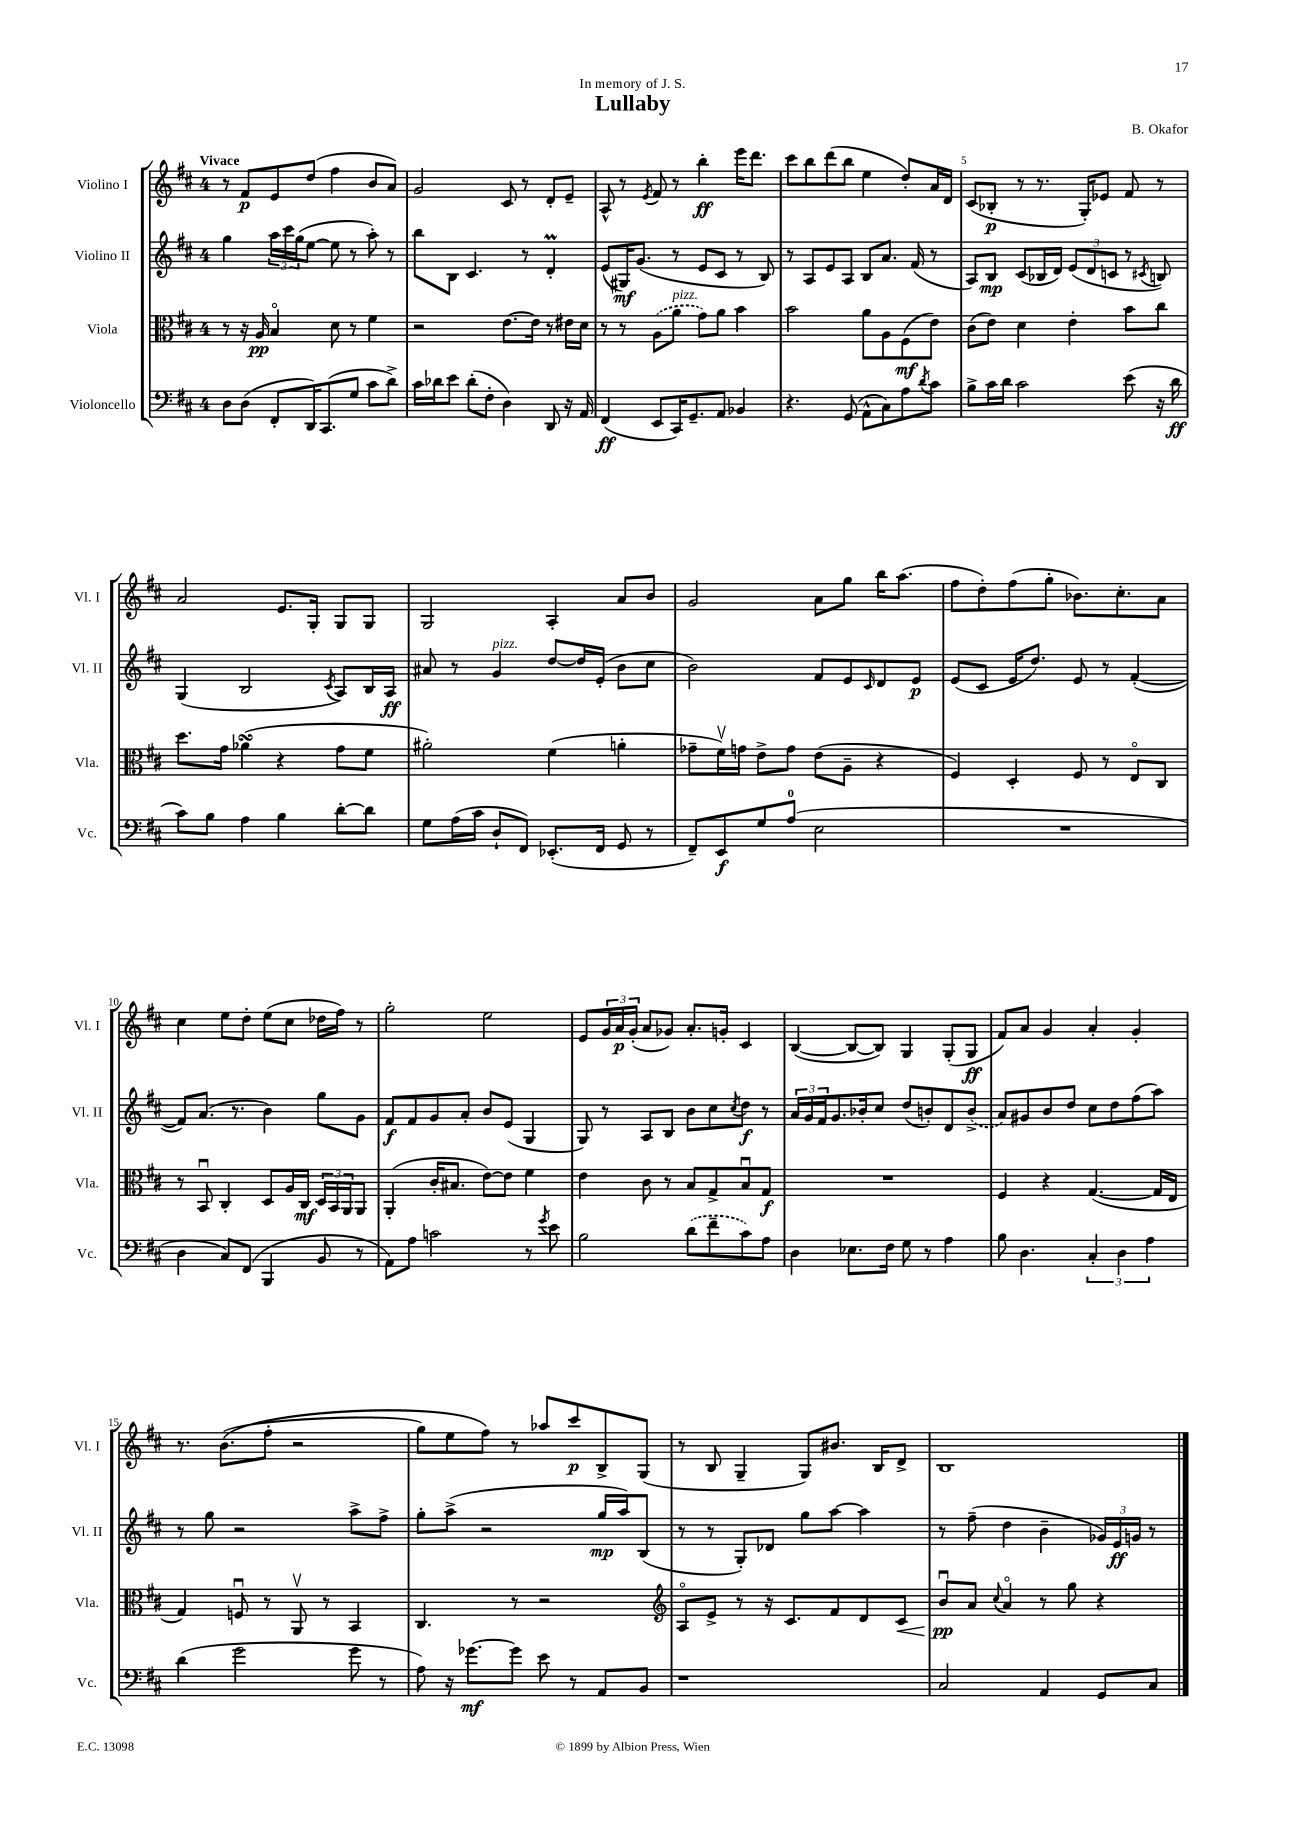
\header { title = "Lullaby" composer = "B. Okafor" dedication = "In memory of J. S." }
<<
\new StaffGroup <<
\new Staff = "s0" \with { instrumentName = "Violino I" shortInstrumentName = "Vl. I" } {
    \clef treble \key d \major \once \override Staff.TimeSignature.style = #'single-digit \time 4/4 \tempo "Vivace"
    r8 fis'8\p e'8 d''8( fis''4 b'8 a'8) |
    g'2 cis'8 r8 d'8-. e'8-- |
    a8-^ r8 \acciaccatura { e'8 } fis'8 r8 b''4-.\ff e'''16 d'''8. |
    cis'''8 b''8 d'''8( b''8 e''4 d''8-.) a'16 d'16 |
    cis'8( bes8-.\p r8 r8. g16-.) ees'8 fis'8 r8 |
    a'2 e'8. g16-. g8 g8 |
    g2 a4-. a'8 b'8 |
    g'2 a'8 g''8 b''16 a''8.( |
    fis''8 d''8-.) fis''8( g''8-. bes'8.) cis''8.-. a'8 |
    cis''4 e''8 d''8-. e''8( cis''8 des''16 fis''16) r8 |
    g''2-. e''2 |
    e'8 \tuplet 3/2 { g'16 a'16\p g'16-.( } a'8 ges'8) a'8.-. g'16-. cis'4 |
    b4~( b8~ b8) g4 g8-.( g8\ff |
    fis'8) a'8 g'4 a'4-. g'4-. |
    r8. b'8.(\( fis''8-. r2 |
    g''8) e''8 fis''8\) r8 aes''8 cis'''8\p b8-> g8( |
    r8 b8 g4-- g8) bis'8. b16 d'8-> |
    b1 \bar "|." |
}
\new Staff = "s1" \with { instrumentName = "Violino II" shortInstrumentName = "Vl. II" } {
    \clef treble \key d \major \once \override Staff.TimeSignature.style = #'single-digit \time 4/4
    g''4 \tuplet 3/2 { a''16 cis'''16 g''16( } e''8~ e''8 r8 a''8-.) r8 |
    b''8 b8 cis'4. r8 d'4-.\prall |
    e'8( gis16\mf) g'8.( r8 e'8 cis'8 r8 b8) |
    r8 a8 e'8 a8 b8 a'8. fis'16( r8 |
    a8) b8\mp cis'8( bes16 d'16) \tuplet 3/2 { e'8( d'8 c'8 } r8 \acciaccatura { cis'8 } b8) |
    g4( b2 \acciaccatura { cis'8 } a8) b16 a16\ff |
    ais'8 r8 g'4^\markup { \italic "pizz." } d''8~ d''16 e'16-.( b'8 cis''8 |
    b'2) fis'8 e'8 \grace { cis'16 } d'8 e'8\p |
    e'8( cis'8 e'16 d''8.) e'8 r8 fis'4~-.( |
    fis'8) a'8.( r8. b'4) g''8 g'8 |
    fis'8\f fis'8 g'8 a'8-. b'8 e'8( g4 |
    g8) r8 a8 b8 b'8 cis''8 \acciaccatura { cis''8 } d''8\f r8 |
    \tuplet 3/2 { a'16 g'16 fis'16 } g'8. bes'16-. cis''8 d''8( b'8-.) d'8 \once \slurDashed b'8->( |
    a'8) gis'8 b'8 d''8 cis''8 d''8 fis''8( a''8) |
    r8 g''8 r2 a''8-> fis''8-> |
    g''8-. a''8->( r2 g''16\mp a''16) b8( |
    r8 r8 g8-.) des'8 g''8 a''8~ a''4 |
    r8 fis''8--( d''4 b'4-- \tuplet 3/2 { ges'16) e'16\ff g'16 } r8 \bar "|." |
}
\new Staff = "s2" \with { instrumentName = "Viola" shortInstrumentName = "Vla." } {
    \clef alto \key d \major \once \override Staff.TimeSignature.style = #'single-digit \time 4/4
    r8 r16 a16\pp b4\flageolet d'8 r8 fis'4 |
    r2 e'8.~ e'16 r8 eis'16 d'16 |
    r8 r8 \once \slurDashed a8( a'8^\markup { \italic "pizz." } g'8) a'8 b'4 |
    b'2 a'8 a8 fis8\mf( e'8) |
    cis'8( e'8) d'4 e'4-. b'8 cis''8 |
    d''8. g'16 aes'4\turn( r4 g'8 fis'8 |
    ais'2-.) fis'4( a'4-. |
    ges'8-- fis'16\upbow) g'16 e'8-> g'8 e'8( a8-- r4 |
    fis4) d4-. fis8 r8 e8\flageolet cis8 |
    r8 b,8\downbow cis4-. d8 a16 cis16\mf \tuplet 3/2 { d16 b,16 a,16 } a,8 |
    a,4-.( cis'16-. bis8. e'8~) e'8 fis'4 |
    e'4 cis'8 r8 b8 g8-> b8\downbow g8\f |
    R1 |
    fis4 r4 g4.~( g16 e16 |
    g4) f8\downbow r8 a,8\upbow r8 b,4 |
    cis4. r8 r2 |
    \clef treble a8\flageolet e'8-> r8 r16 cis'8. fis'8 d'8 cis'8\< |
    b'8\downbow\pp\! a'8 \appoggiatura { cis''8 } a'4\flageolet r8 g''8 r4 \bar "|." |
}
\new Staff = "s3" \with { instrumentName = "Violoncello" shortInstrumentName = "Vc." } {
    \clef bass \key d \major \once \override Staff.TimeSignature.style = #'single-digit \time 4/4
    d8 d8( fis,8-. d,16) cis,8.( g8 cis'8 d'8->) |
    cis'16 des'16 e'8 des'8-.( fis8-. d4) d,8 r16 a,16 |
    fis,4\ff( e,8 cis,16) g,8.-- a,8 bes,4 |
    r4. g,8( a,8-^ cis8) a8 \acciaccatura { d'8 } cis'8 |
    b8-> cis'16 d'16 cis'2 e'8( r16 d'16\ff |
    cis'8) b8 a4 b4 d'8~-. d'8 |
    g8 a16( cis'16 d8-! fis,8) ees,8.-.( fis,16 g,8 r8 |
    fis,8--) e,8\f g8 a8-0( e2 |
    R1 |
    d4 cis8) fis,8( b,,4 b,8 r8 |
    a,8) a8 c'2 r8 \acciaccatura { g'8 } e'8 |
    b2 \once \slurDashed d'8( fis'8-- cis'8) a8 |
    d4 ees8. fis16 g8 r8 a4 |
    b8 d4. \tuplet 3/2 { cis4-. d4 a4 } |
    d'4( g'2 g'8 r8 |
    a8) r16 ges'8.~\mf ges'8 e'8 r8 a,8 b,8 |
    r1 |
    cis2 a,4 g,8 cis8 \bar "|." |
}
>>
>>
\layout { \context { \Score \override BarNumber.break-visibility = ##(#f #t #t) barNumberVisibility = #(every-nth-bar-number-visible 5) } }
